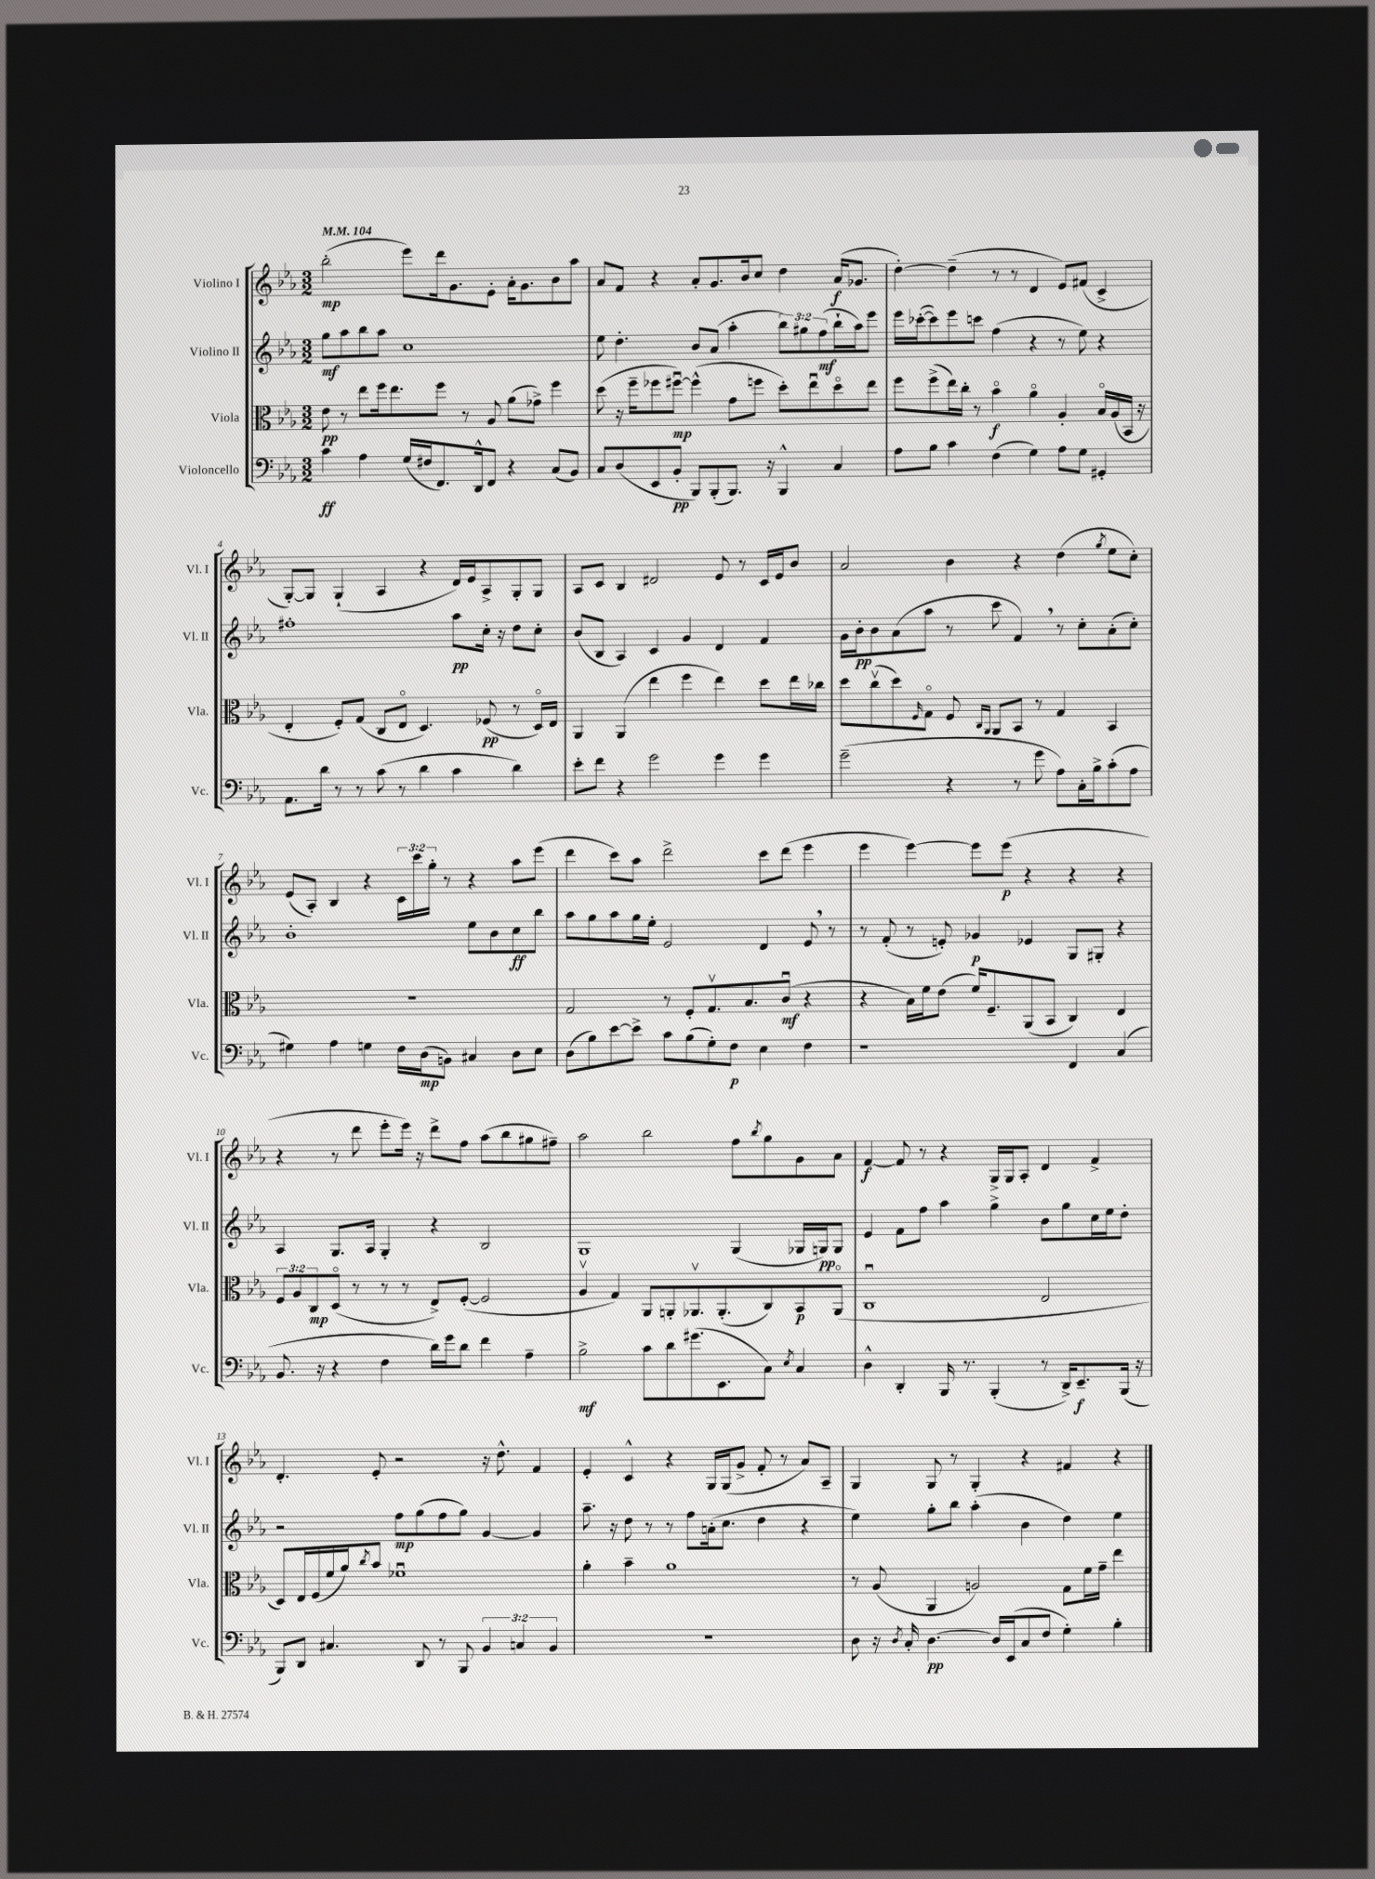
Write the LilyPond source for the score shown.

<<
\new StaffGroup <<
\new Staff = "s0" \with { instrumentName = "Violino I" shortInstrumentName = "Vl. I" } {
    \clef treble \key ees \major \numericTimeSignature \time 3/2 \override Staff.TupletNumber.text = #tuplet-number::calc-fraction-text \tempo 4 = 104
    bes''2-.\mp( ees'''8) d'''16 g'8. ees'8-. aes'16-. g'8. bes'8 aes''8 |
    aes'8 f'8 r4 aes'8-. g'8. bes'16 c''8 d''4 aes'16\f( ges'8. |
    d''4~-.) d''4--( r8 r8 d'4 ees'8) fis'8( c'4-> |
    g8~-.) g8 g4-!( aes4 r4 d'16) ees'16 aes8-> g8-. g8 |
    aes8 c'8 bes4 dis'2 ees'8 r8 c'16 ees'16 bes'8 |
    aes'2 bes'4 r4 d''4( \acciaccatura { g''8 } ees''8 c''8-.) |
    ees'8( aes8-.) bes4 r4 \tuplet 3/2 { c'16 c'''16 g''16-. } r8 r4 aes''8 ees'''8( |
    d'''4 c'''8) aes''8 d'''2-> c'''8 d'''8( ees'''4 |
    ees'''4 ees'''4~) ees'''8 ees'''8\p( r4 r4 r4 |
    r4 r8 d'''8 ees'''8-. ees'''16) r16 d'''8-> f''8 aes''8( bes''8 gis''8 fis''8--) |
    aes''2 bes''2 f''8 \acciaccatura { bes''8 } g''8 g'8 aes'8 |
    f'4~\f f'8 r8 r4 g16-> g16 aes8-. d'4 f'4-> |
    d'4.-. ees'8-. r2 r16 d''8.-^ f'4 |
    ees'4-. c'4-^ r4 g16 g16( g'8-> f'8-. r8 aes'8) aes8-- |
    g4 g8 r8 g4-. r4 fis'4 r4 \bar "|." |
}
\new Staff = "s1" \with { instrumentName = "Violino II" shortInstrumentName = "Vl. II" } {
    \clef treble \key ees \major \numericTimeSignature \time 3/2 \override Staff.TupletNumber.text = #tuplet-number::calc-fraction-text
    g''8\mf aes''8 bes''8 aes''8 c''1 |
    ees''8 d''4.-. bes'8 aes'8( aes''4-. \tuplet 3/2 { bes''8) gis''8 f''8\mf( } bes''16-! aes''16) ees'''8 |
    ees'''16 ces'''16~-.( ces'''8) ees'''8 c'''8 f''4( r4 r8 ees''8) r4 |
    fis''1-. aes''8\pp c''16-. r16 d''8 c''8-. |
    bes'8( bes8 aes4) c'4 g'4 d'4 f'4 |
    g'16 bes'16-.\pp bes'8 aes'8( aes''8 r8 c'''8 f'4) \breathe r8 c''8-. aes'8-.( c''8-.) |
    bes'1-. ees''8 bes'8 c''8\ff bes''8 |
    aes''8 g''8 aes''8 g''16 ees''16-. ees'2 d'4 ees'8 \breathe r8 |
    r8 f'8-.( r8 e'8-.) ges'4\p ees'4 g8 gis8-. r4 |
    aes4 g8. aes16 g4-. r4 bes2 |
    g1 g4( ges16 g16\pp) g8 |
    ees'4 f'8 f''8 aes''4 g''4-> bes'8 g''8 c''16 ees''16 d''8-. |
    r2 f''8\mp g''8( f''8 g''8) g'4~ g'4 |
    aes''8.-- r16 d''8 r8 r8 f''8 a'16-.( c''8. d''4 r4 |
    ees''4) g''8-. bes''8 aes''4-.( bes'4 d''4) ees''4 \bar "|." |
}
\new Staff = "s2" \with { instrumentName = "Viola" shortInstrumentName = "Vla." } {
    \clef alto \key ees \major \numericTimeSignature \time 3/2 \override Staff.TupletNumber.text = #tuplet-number::calc-fraction-text
    ees'8\pp r8 ees''8 f''16 ees''8. f''8 r8 aes8 aes'8( ges'8->) f''4 |
    d''8( r16 f''16-- fes''8 fis''8~\downbow\mp) fis''4-^( g'8 f''8 d''8-.) ees''8\downbow d''8\flageolet ees''8 |
    f''8 f''8->( ees''16) c''16-. r8 bes'4\flageolet\f aes'4\flageolet aes4-. bes16\flageolet aes16( bes,16 r16 |
    ees4-. f8-.) g8( c8 ees8\flageolet d4.) fes8\pp( r8 d16\flageolet) ees16 |
    aes,4 aes,4( ees''4 f''4 ees''4) d''8 ees''16 ces''16 |
    d''8 c''8\upbow( d''8) \grace { f16 } g8\flageolet f8 \grace { c16 aes,16 } aes,8 bes,8 r8 g4 bes,4 |
    R1. |
    g2 r8 f8-. g8.\upbow bes8. c'8\downbow\mf( r4 |
    r4 bes16) f'16 ees'8( f'16) f8.-- aes,8( bes,8 c4) ees4 |
    \tuplet 3/2 { f8 aes8 c8\mp } d8\flageolet( r8 r8 r8 ees8->) f8~-.( f2 |
    aes4\upbow g4) aes,8 a,8-. aes,8.\upbow aes,8.-.( c8) bes,8\p aes,8\flageolet( |
    c1\downbow ees2 |
    d8) ees16 f16( f'16 aes'16) \acciaccatura { c''8 } bes'8 fes'1\downbow |
    aes'4-. bes'4-- aes'1 |
    r8 aes8( aes,4 a2) g8 f'16 g'16-- ees''4 \bar "|." |
}
\new Staff = "s3" \with { instrumentName = "Violoncello" shortInstrumentName = "Vc." } {
    \clef bass \key ees \major \numericTimeSignature \time 3/2 \override Staff.TupletNumber.text = #tuplet-number::calc-fraction-text
    c'4\ff aes4 g16( fis16 f,8.) d,16-^ f,8 r4 c8( bes,8) |
    c8 d8( ees,8 bes,8-.\pp bes,,8) bes,,8-.( bes,,8.) r16 bes,,4-^ c4 |
    aes8 bes8 c'4 f4( g4) aes8 g8 gis,4-. |
    aes,8. d'16 r8 r8 c'8( r8 d'4 c'4 d'4) |
    ees'8-. f'8 r4 g'2 g'4 g'4 |
    g'2--( r4 r8 g'8 aes8) c16-. bes16-> c'8-.( aes8 |
    gis4) aes4 g4 f16 d16\mp( b,8) cis4 d8 ees8 |
    d8( bes8) ees'8~ ees'8-> c'8 bes8( g8-.) f8\p ees4 f4 |
    r1 f,4 c4( |
    bes,8. r16 r4 f4 d'16) g'16 d'8 f'4 aes4-- |
    bes2->\mf c'8 d'8 gis'8.( ees,8. c8) \acciaccatura { ees8 } c4 |
    d4-^ d,4-. bes,,16 r8. bes,,4-.( r8 d,16->) ees,8.--\f bes,,16( r16 |
    bes,,8) d,8 cis4. d,8 r8 bes,,8 \tuplet 3/2 { bes,4 c4 bes,4 } |
    R1. |
    d8 r16 \acciaccatura { d8 } c16-. d4.~\pp d16 ees,16( c8 f8 g4-.) bes4-. \bar "|." |
}
>>
>>
